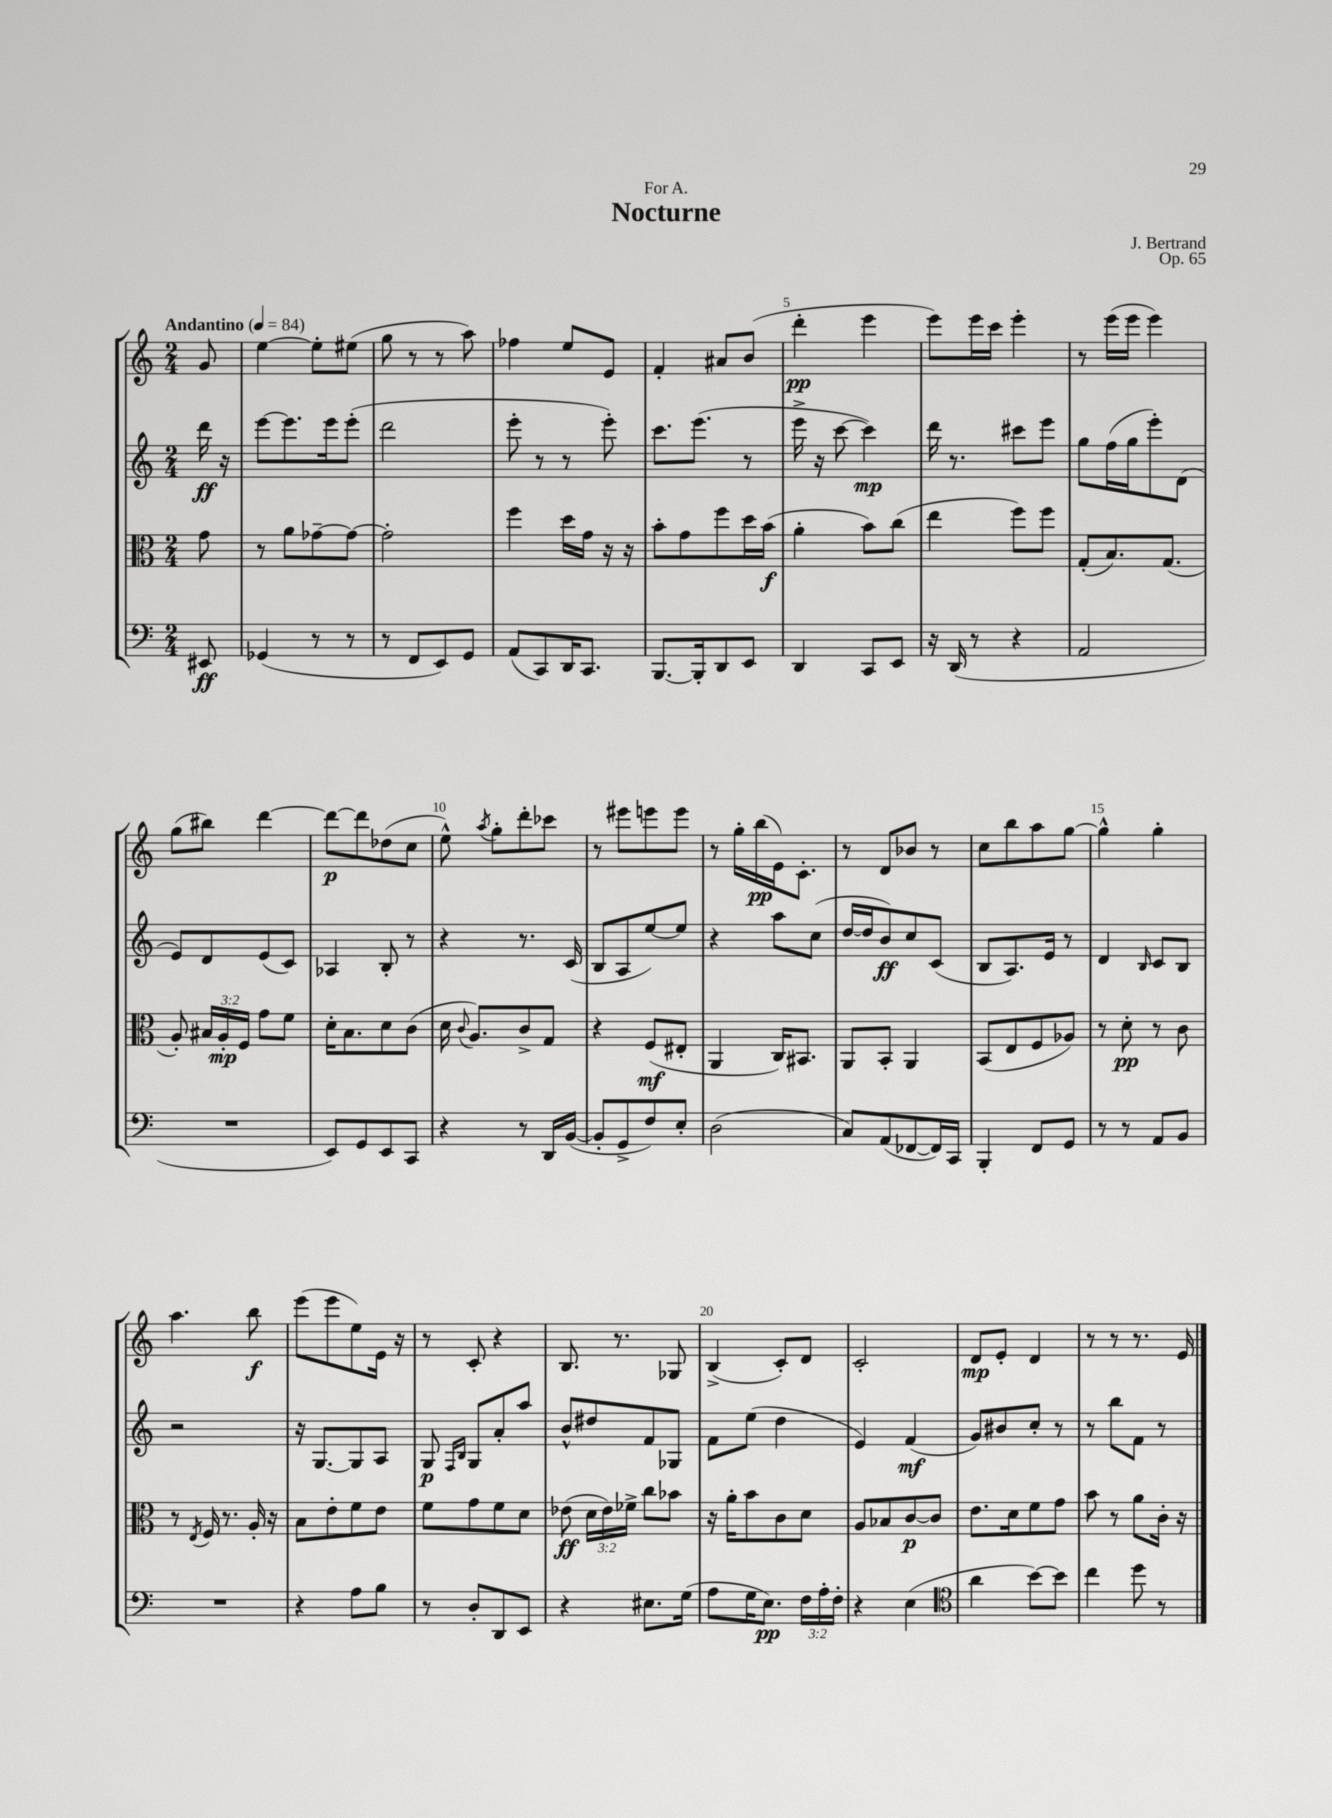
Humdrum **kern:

**kern	**kern	**kern	**kern
*staff4	*staff3	*staff2	*staff1
*clefF4	*clefC3	*clefG2	*clefG2
*k[]	*k[]	*k[]	*k[]
*M2/4	*M2/4	*M2/4	*M2/4
*MM84	*MM84	*MM84	*MM84
8EE#	8g	16ddd	8g
.	.	16r	.
=	=	=	=
(4GG-	8r	[8eee	[4ee
.	8a	8.eee]	.
8r	[8g-~	.	8ee']
.	.	16eee	.
8r	8g-_	(8eee'	(8ee#
=	=	=	=
8r	2g-']	2ddd	8gg
8FF	.	.	8r
8EE)	.	.	8r
8GG	.	.	8aa)
=	=	=	=
(8AA	4ff	8eee'	4ff-
8CC)	.	8r	.
16DD	16dd	8r	8ee
8.CC	16g	.	.
.	16r	8eee')	8e
.	16r	.	.
=	=	=	=
[8.BBB	8b'	8.ccc	4f'
.	8g	.	.
16BBB']	.	(8.eee	.
8DD	8ff	.	8a#
8EE	16dd	8r	(8b
.	(16b	.	.
=	=	=	=
4DD	4a'	16eee^	4ddd'
.	.	16r	.
.	.	[8ccc	.
8CC	8b)	4ccc])	4eee
8EE	(8cc	.	.
=	=	=	=
16r	4ee	16ddd	8eee)
(16DD	.	8.r	.
8r	.	.	16eee
.	.	.	16ccc
4r	8ff)	8ccc#	4eee'
.	8ff	8eee	.
=	=	=	=
2AA	(8G'	8gg	8r
.	8.B)	(16ff	(16eee
.	.	16gg	16eee
.	.	8eee')	4eee)
.	(8.G	.	.
.	.	(8d	.
=	=	=	=
2r	8A')	8e)	(8gg
.	24B#	8d	8bb#)
.	24A'	.	.
.	24F	.	.
.	8g	(8e	[4ddd
.	8f	8c)	.
=	=	=	=
8EE)	16d'	4A-	8ddd_
.	8.B	.	.
8GG	.	.	8ddd]
8EE	8d	8B'	(8dd-
8CC	(8c	8r	8cc
=	=	=	=
4r	16d	4r	8ee^^)
.	8qqc	.	.
.	8.A)	.	.
.	.	.	8qaa
.	.	.	8gg'
8r	8c^	8.r	8ddd'
16DD	8G	.	8ccc-
([16BB	.	(16c	.
=	=	=	=
8BB']	4r	8B	8r
8GG^	.	8A	8eee#
8F)	(8F	[8ee)	8eee
8E'	8E#'	8ee]	8eee
=	=	=	=
(2D	4AA	4r	8r
.	.	.	16gg'
.	.	.	(16bb
.	16C)	8aa	16e)
.	8.BB#	.	8.c'
.	.	(8cc	.
=	=	=	=
8C)	8AA	[16dd	8r
.	.	16dd]	.
(8AA	8BB'	8b)	8d
[8FF-	4AA	8cc	8b-
16FF-])	.	(8c	8r
16CC	.	.	.
=	=	=	=
4BBB'	(8BB	8B	8cc
.	8E	8.A)	8bb
8FF	8F	.	8aa
.	.	16e	.
8GG	8A-)	8r	[8gg
=	=	=	=
8r	8r	4d	4gg^^]
8r	8d'	.	.
.	.	16qqB	.
8AA	8r	8c	4gg'
8BB	8c	8B	.
=	=	=	=
2r	8r	2r	4.aa
.	8qE	.	.
.	16F	.	.
.	8.r	.	.
.	16A'	.	8bb
.	16r	.	.
=	=	=	=
4r	8B	16r	(8eee
.	.	[8.G	.
.	8e'	.	8eee
8A	8f	8G]	8ee)
8B	8e	8A	16e
.	.	.	16r
=	=	=	=
8r	8f	8G	8r
.	.	16qqF	.
.	.	16qqB	.
8D'	8g	8G	8c'
8DD	8f	8a'	4r
8EE	8d	8aa	.
=	=	=	=
4r	(8e-	8b^^	8.B
.	24d	8dd#	.
.	24e-)	.	.
.	.	.	8.r
.	24f-^	.	.
8.E#	8cc	8f	.
.	8b-	8G-	8G-
(16G	.	.	.
=	=	=	=
8A	16r	8f	(4B^
.	16a'	.	.
16G	8b	(8ee	.
8.E)	.	.	.
.	8c	4dd	8c')
24F	8d	.	8d
24A'	.	.	.
24F'	.	.	.
=	=	=	=
4r	8A	4e)	2c'
.	8B-	.	.
(4E	[8c	(4f	.
.	8c]	.	.
=	=	=	=
*clefC4	*	*	*
4a	8.e	8g)	8d
.	.	8b#	8e'
.	16d	.	.
[8b)	8f	8cc'	4d
8b]	8g	8r	.
=	=	=	=
4cc	8b	8r	8r
.	8r	8bb	8r
8dd	8a	8f	8.r
8r	16c'	8r	.
.	16r	.	16e
==	==	==	==
*-	*-	*-	*-
